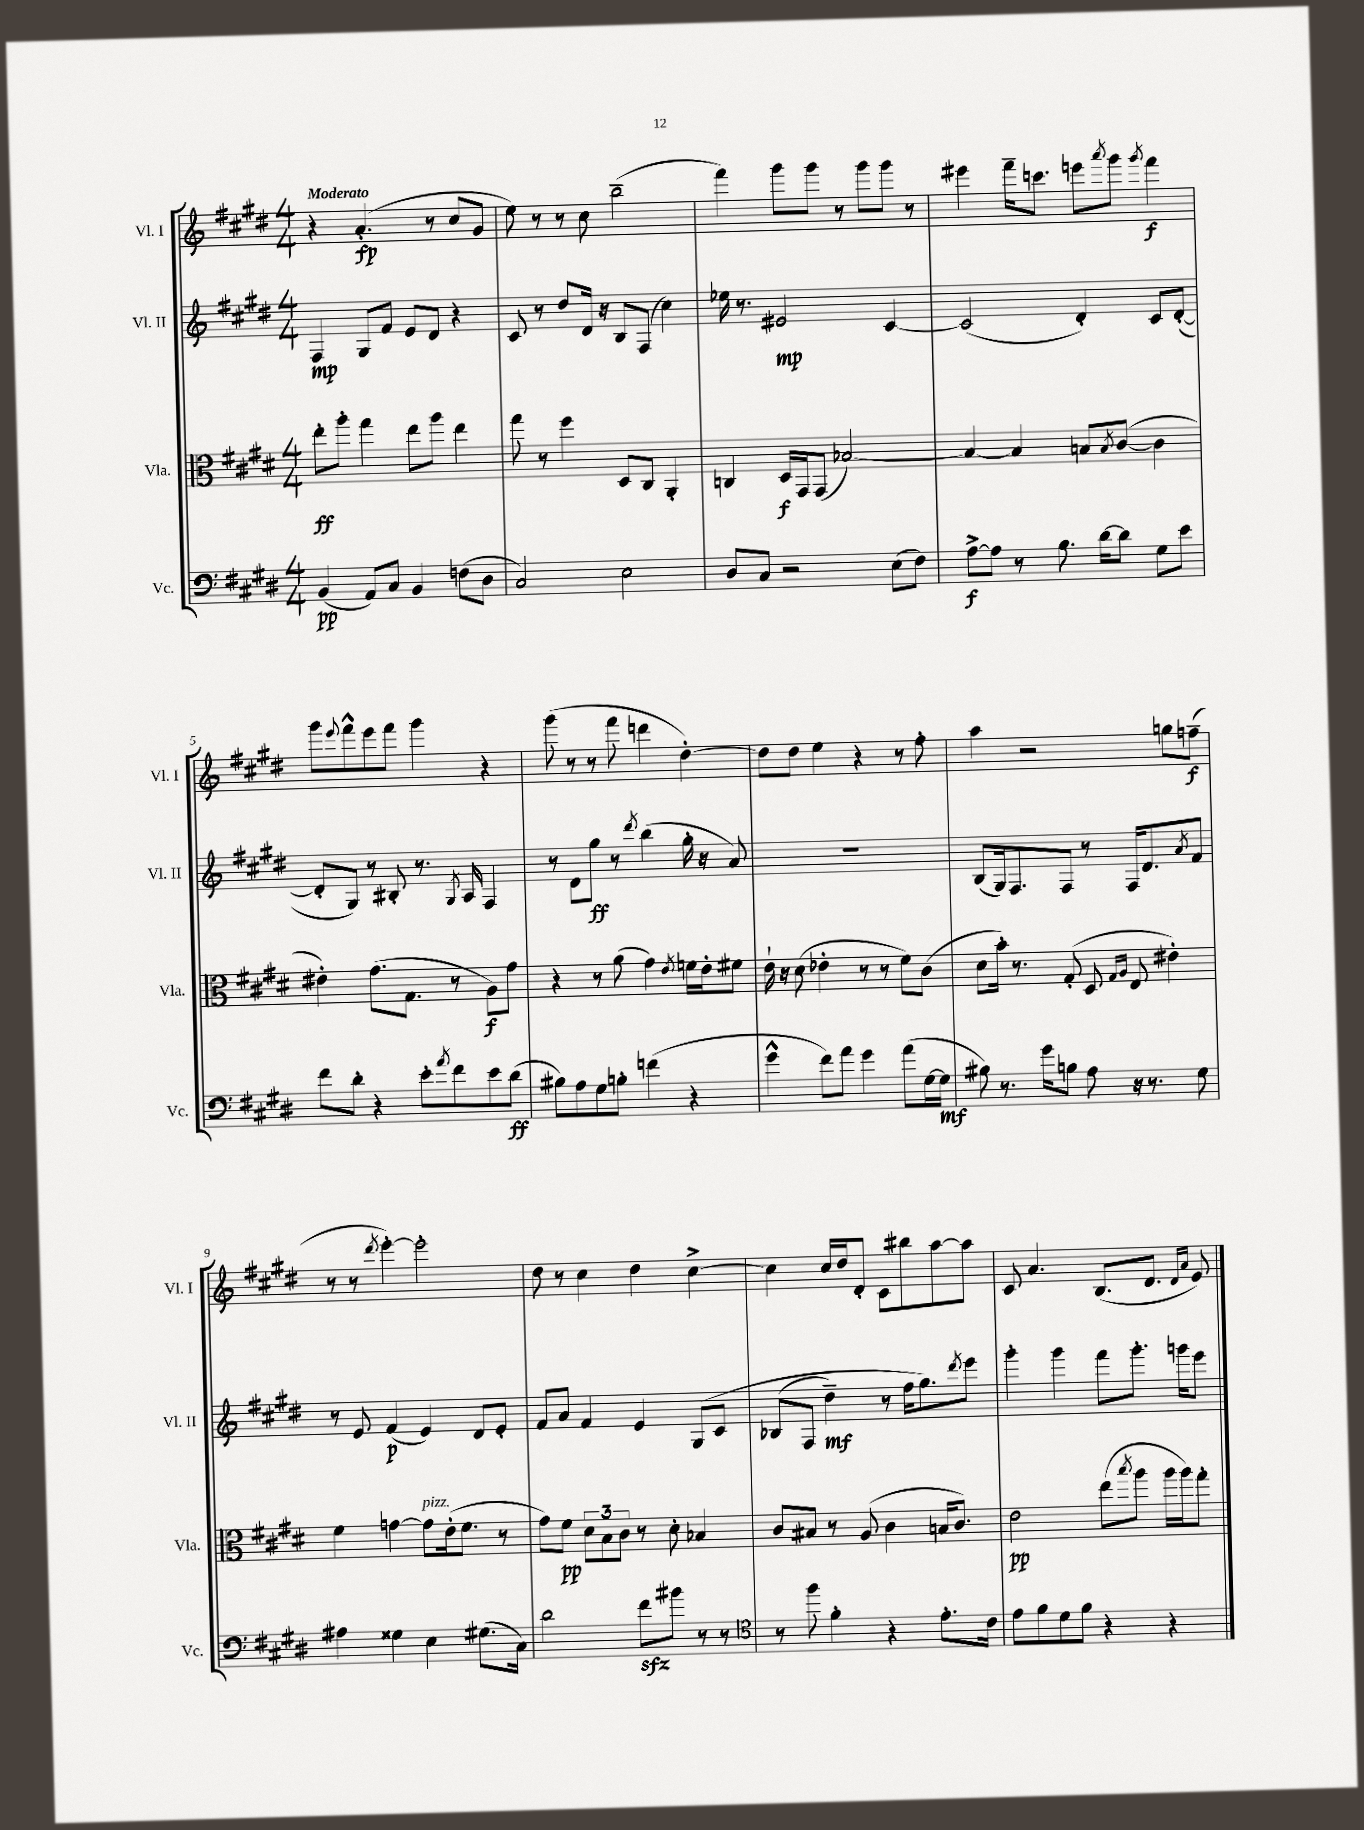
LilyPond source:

<<
\new StaffGroup <<
\new Staff = "s0" \with { instrumentName = "Vl. I" shortInstrumentName = "Vl. I" } {
    \clef treble \key e \major \numericTimeSignature \time 4/4 \tempo "Moderato"
    r4 a'4.-.\fp( r8 cis''8 gis'8 |
    e''8) r8 r8 cis''8 b''2--( |
    fis'''4) gis'''8 gis'''8 r8 gis'''8 gis'''8 r8 |
    eis'''4 fis'''16-- c'''8. e'''8 \acciaccatura { a'''8 } gis'''8 \acciaccatura { gis'''8 } fis'''4\f |
    gis'''8 \appoggiatura { e'''8 } fis'''8-^ e'''8 fis'''8 gis'''4 r4 |
    gis'''8( r8 r8 fis'''8 d'''4 dis''4~-.) |
    dis''8 dis''8 e''4 r4 r8 fis''8-. |
    a''4 r2 g''8 f''8--\f( |
    r8 r8 \acciaccatura { dis'''8 } e'''4~-.) e'''2-. |
    dis''8 r8 cis''4 dis''4 cis''4~-> |
    cis''4 cis''16 dis''16 dis'8-. cis'8 bis''8 a''8~ a''8 |
    cis'8 a'4. b8.( dis'8. \grace { dis'16 a'16 } e'8) \bar "|." |
}
\new Staff = "s1" \with { instrumentName = "Vl. II" shortInstrumentName = "Vl. II" } {
    \clef treble \key e \major \numericTimeSignature \time 4/4
    fis4\mp gis8 fis'8 e'8 dis'8 r4 |
    cis'8 r8 dis''8 dis'16 r16 b8 fis8( cis''4) |
    ees''16 r8. eis'2\mp cis'4~ |
    cis'2( dis'4-.) cis'8 dis'8~-.( |
    dis'8-. gis8) r8 bis8-. r8. \acciaccatura { gis8 } a16 fis4 |
    r8 dis'8 gis''8\ff r8 \acciaccatura { dis'''8 } b''4( gis''16-. r16 a'8) |
    R1 |
    b8( gis16) fis8. fis8 r8 fis16 dis'8. \acciaccatura { a'8 } fis'8 |
    r8 e'8 fis'4\p( e'4) dis'8 e'8-. |
    fis'8 a'8 fis'4 e'4 gis8\( cis'8 |
    bes8( fis8 dis''4--\mf) r8 fis''16 gis''8.\) \acciaccatura { dis'''8 } e'''8 |
    gis'''4-. gis'''4 fis'''8 gis'''8.-. g'''16 e'''8 \bar "|." |
}
\new Staff = "s2" \with { instrumentName = "Vla." shortInstrumentName = "Vla." } {
    \clef alto \key e \major \numericTimeSignature \time 4/4
    e''8-.\ff a''8-. gis''4 e''8 a''8 e''4 |
    gis''8 r8 fis''4 dis8 cis8 a,4-. |
    c4 dis16\f gis,16 gis,8( bes2~) |
    bes4~ bes4 b8 \acciaccatura { b8 } cis'8~( cis'4 |
    eis'4-.) gis'8.( gis8. r8 a8\f) gis'8 |
    r4 r8 a'8( gis'4) \acciaccatura { e'8 } f'16 e'16-. fis'8 |
    e'16-! r16 dis'8( ees'4-. r8 r8 fis'8) cis'8( |
    dis'8 b'16-.) r8. gis8-.( dis8 \grace { gis16 a16 } e8 eis'4-.) |
    fis'4 g'4~ g'8^\markup { \italic "pizz." } e'16-.( fis'8. r8 |
    gis'8) fis'8\pp \tuplet 3/2 { dis'8 b8 cis'8 } r8 dis'8-. bes4 |
    cis'8 bis8 r8 a8( cis'4 b16 cis'8.) |
    e'2\pp e''8( \acciaccatura { b''8 } a''8 a''16 a''16) gis''8-. \bar "|." |
}
\new Staff = "s3" \with { instrumentName = "Vc." shortInstrumentName = "Vc." } {
    \clef bass \key e \major \numericTimeSignature \time 4/4
    b,4\pp( a,8) cis8 b,4 f8( dis8 |
    cis2) e2 |
    dis8 cis8 r2 e8( fis8) |
    a8~->\f a8 r8 b8. dis'16~ dis'8 gis8 e'8 |
    fis'8 dis'8-. r4 e'8-. \acciaccatura { a'8 } fis'8 e'8 dis'8\ff( |
    bis8) a8 gis8 b8-. f'4( r4 |
    gis'4-^ fis'8) a'8 gis'4 a'8( gis16~ gis16\mf |
    bis8) r8. gis'16 b8 a8 r16 r8. gis8 |
    ais4 gisis4 e4 gis8.( cis16) |
    dis'2 fis'8\sfz bis'8 r8 r8 |
    \clef tenor r8 fis''8 fis'4-. r4 e'8.-. cis'16 |
    e'8 fis'8 dis'8 fis'8 r4 r4 \bar "|." |
}
>>
>>
